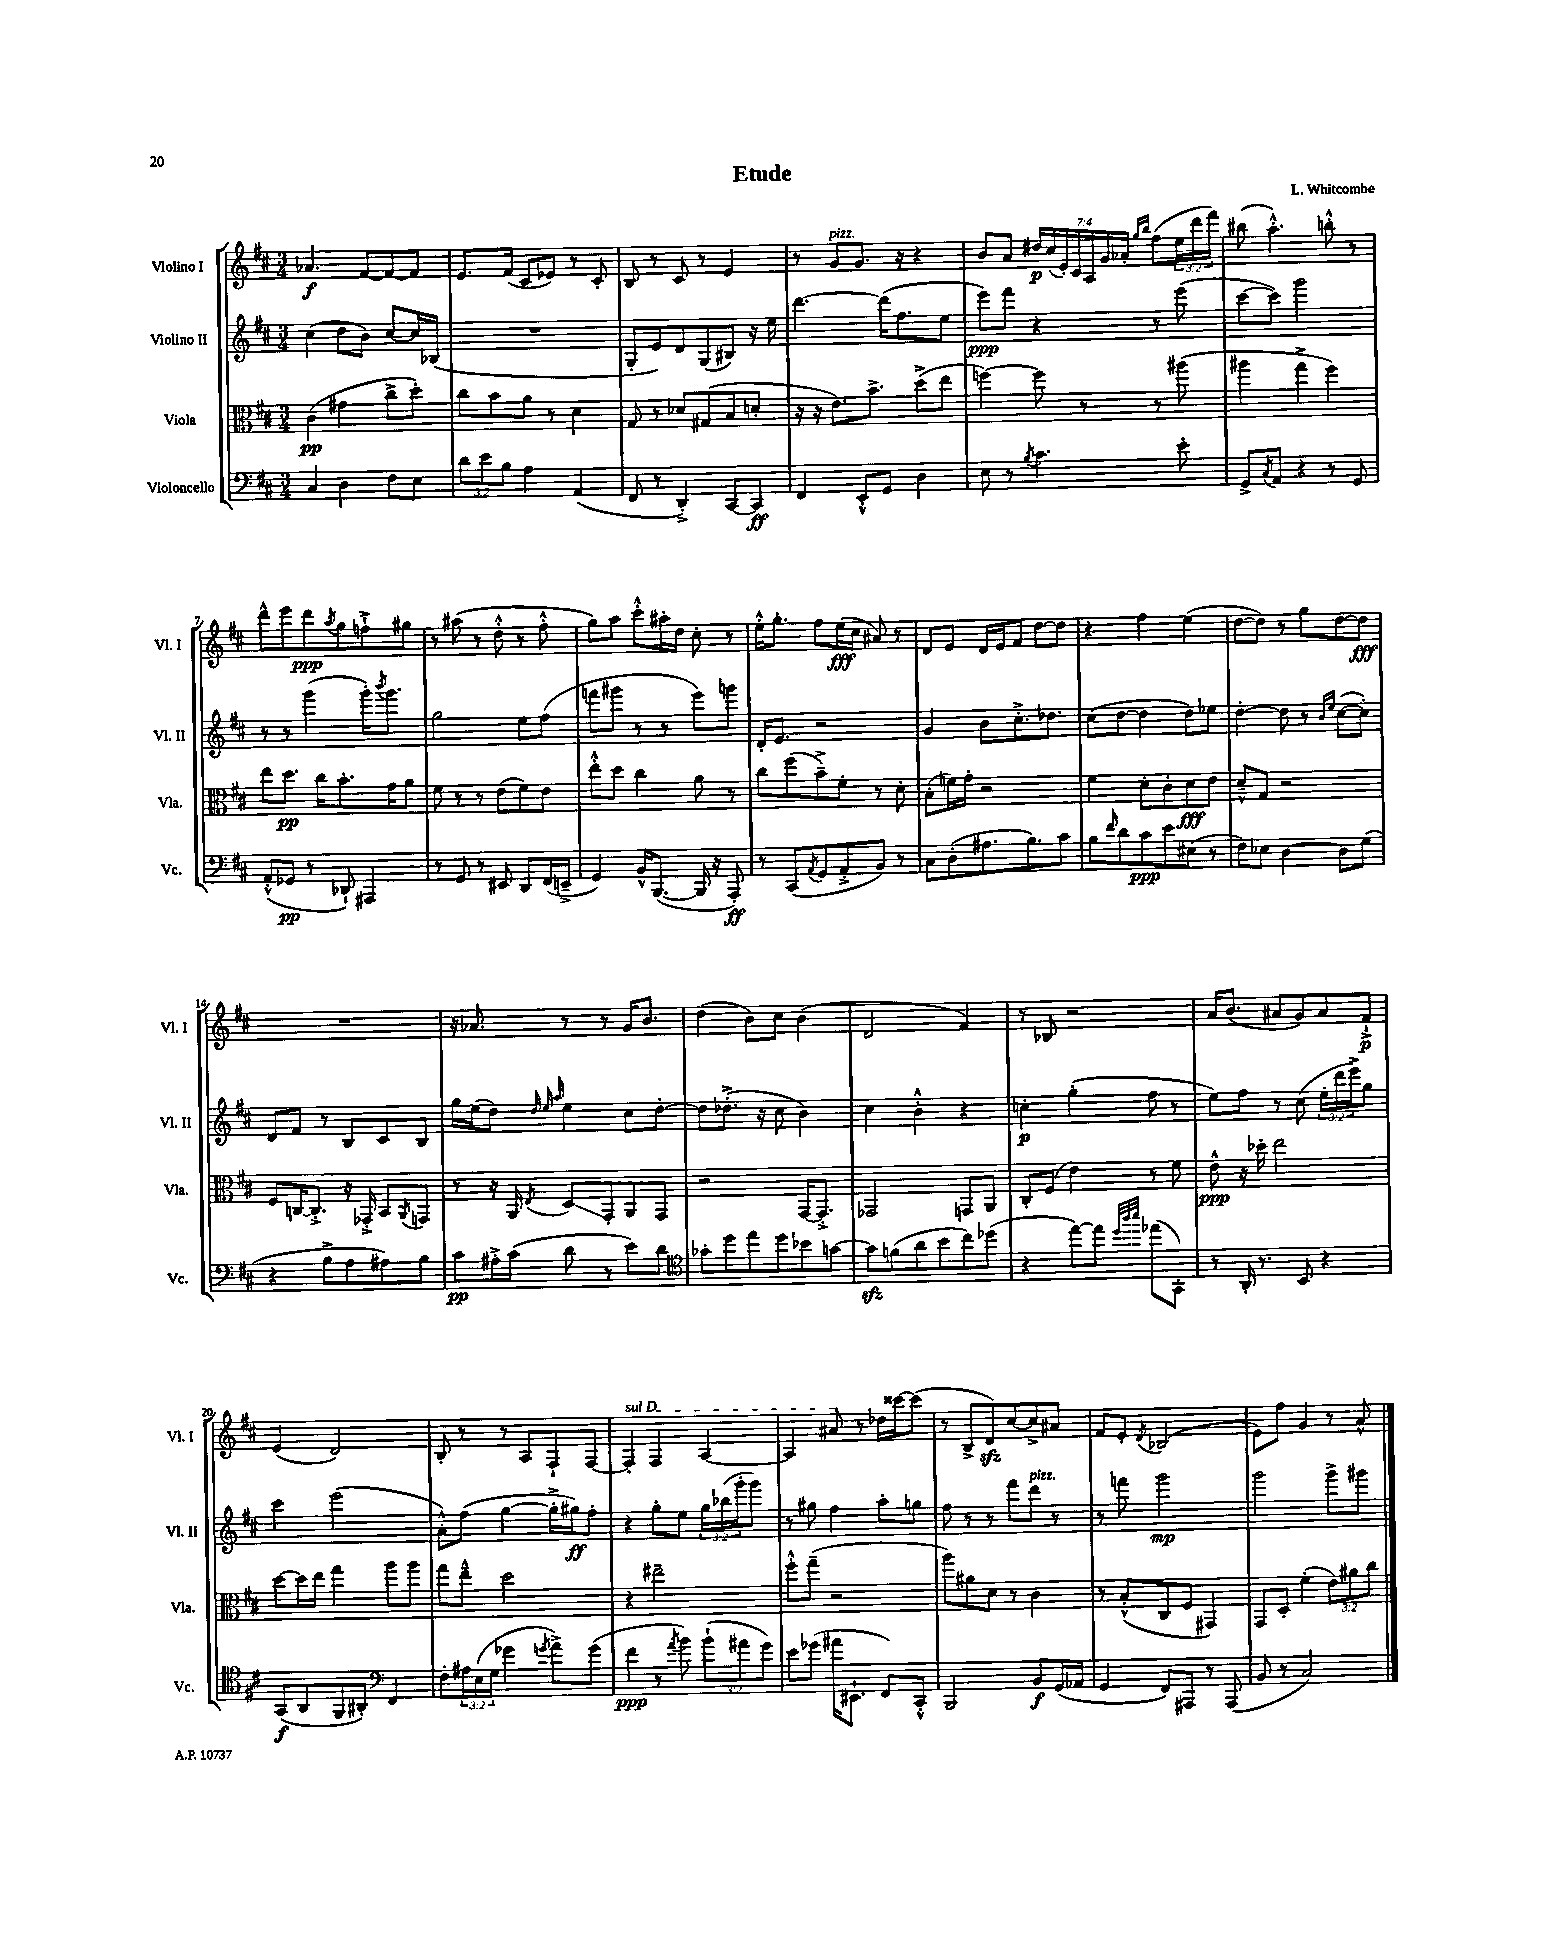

**kern	**kern	**kern	**kern
*staff4	*staff3	*staff2	*staff1
*clefF4	*clefC3	*clefG2	*clefG2
*k[f#c#]	*k[f#c#]	*k[f#c#]	*k[f#c#]
*M3/4	*M3/4	*M3/4	*M3/4
4C#	(4c#	(4cc#	4.a-
4D	4g#	8dd	.
.	.	8b)	[8f#
8F#	8cc#^	[8cc#	8f#_
8E	8dd')	16cc#]	8f#]
.	.	(16B-	.
=	=	=	=
12d	8cc#	2.r	8.e
12e	.	.	.
.	8b	.	.
12B	.	.	.
.	.	.	(16f#
4A	8a	.	8c#
.	8r	.	8e-)
(4AA	4d	.	8r
.	.	.	8c#'
=	=	=	=
8FF#	8G	8G'	8B
8r	8r	8e)	8r
4DD'^)	8d-	8d	8c#
.	(8G#	(8G	8r
[8CC#	8B	8B#)	4e
8CC#]	8d'	16r	.
.	.	16ee	.
=	=	=	=
4FF#	16r	[4.ddd	8r
.	16r	.	.
.	8.e)	.	8g
8EE'^^	.	.	8.g
.	8.b^	.	.
8GG	.	(16ddd]	.
.	.	8.ff#	16r
4D	(8dd^	.	4r
.	8ee	8ee	.
=	=	=	=
8E	[4ff)	8eee)	8b
8r	.	8fff#	8a
8qB	.	.	.
4.c#	8ff]	4r	28dd#
.	.	.	(28cc#
.	.	.	28e')
.	.	.	28c#
.	8r	.	.
.	.	.	28A
.	.	.	28g
.	.	.	28a-'
.	.	.	16qqgg
.	.	.	16qqbb
.	8r	8r	(8ff#
8e'	(8aa#	(8eee	24ee
.	.	.	24ddd
.	.	.	24fff#)
=	=	=	=
8GG^	4aa#	[8ccc#	(8bb#
8qC#	.	.	.
8AA	.	8ccc#])	4.aa'^^)
4r	4gg^	2ggg	.
8r	4ff#)	.	8bb'^^
8GG	.	.	8r
=	=	=	=
(8AA'^^	8ee	8r	8ddd^^
8GG-	8.dd	8r	8eee
8r	.	(4ggg	8ddd
.	16cc#	.	.
.	.	.	8qaa
8DD-`)	8.b'	.	8gg
4AAA#	.	16ggg')	8ff`^
.	.	8qbbb	.
.	16g	8.ggg	.
.	8a	.	8gg#
=	=	=	=
8r	8f#	2gg	8r
8GG	8r	.	(8aa#
8r	8r	.	8r
8EE#	(8e	.	8dd'^^
8DD	8f#)	8ee	8r
(16FF#	8e	(8ff#	8ff#'^^
16EE~^	.	.	.
=	=	=	=
4GG)	8ee'^^	8fff	8gg)
.	8dd	8ggg#	8aa
16BB^^	4cc#	8r	8ccc#'^^
([8.BBB	.	.	.
.	.	8r	16aa#'
.	.	.	16dd
16BBB]	8a	8eee)	8cc#'
16r	.	.	.
8AAA')	8r	8ggg	8r
=	=	=	=
8r	8cc#	16d'	16ee'^^
.	.	8.e	8.gg'
(8CC#	(8ff#	.	.
8qAA	.	.	.
8GG	8b~^)	2r	8ff#
8AA'^	8f#'	.	(16ee
.	.	.	16cc#
8BB)	8r	.	8a#)
8r	8d'	.	8r
=	=	=	=
8C#	(8B'	4g	8d
(8D'	16f)	.	8e
.	16g'	.	.
8.A#	2r	8b	16d
.	.	.	16e
.	.	8.cc#'^	8f#
8.B)	.	.	.
.	.	.	[8dd
.	.	8.dd-	.
8c#	.	.	8dd]
=	=	=	=
8B	4f#	(8cc#	4r
16qqf#	.	.	.
8d	.	[8dd	.
8c#	8d'	4dd]	4ff#
8e	8c#'	.	.
(8E#	8d	8dd)	(4ee
8r	8e	8ee-	.
=	=	=	=
8F#)	8d~^^	[4dd'	[8dd
8E-	8G	.	8dd])
[4D	2r	8dd]	8r
.	.	8r	8gg
.	.	16qqb	.
.	.	16qqee	.
8D]	.	([8cc#	[8dd
(8G	.	8cc#'])	8dd]
=	=	=	=
4r	8F#	8d	2.r
.	[16C	8f#	.
.	8.C'^]	.	.
8B^	.	8r	.
8A	16r	8B	.
.	16GG-'^	.	.
8A#)	8BB	8c#	.
.	8qAA	.	.
8B	8GG	8B	.
=	=	=	=
8c#	8r	16gg	16r
.	.	(16ee	8.a-
16A#'^	16r	8dd)	.
(16c#	16AA	.	.
.	.	32qqdd	.
.	.	32qqee	.
.	8qE	32qqaa	.
8d	8D	4ee	8r
8r	8GG'	.	8r
8e)	8AA	8cc#	16g
.	.	.	8.b
8d	8GG	[8dd'	.
=	=	=	=
*clefC4	*	*	*
8g-'	2r	8dd]	(4dd
8dd	.	(8.dd-'^	.
8ee	.	.	8b)
.	.	16r	.
8dd	.	8cc#	8cc#
8b-	[16GG	4b)	(4b
.	8.GG'^]	.	.
[8g	.	.	.
=	=	=	=
8g]	2GG-	4cc#	2d
(8f	.	.	.
8a	.	4b'^^	.
8b	.	.	.
8cc#)	8GG	4r	4f#)
(8dd-	8AA	.	.
=	=	=	=
4r	8C#'	4cc'	8r
.	(8F#	.	8B-
[8ee)	4e)	(4gg'	2r
8ee]	.	.	.
32qqdd	.	.	.
32qqaa	.	.	.
32qqbb	.	.	.
(8ee-	8r	8ff#	.
8GG')	8f#	8r	.
=	=	=	=
8r	8e^^	8ee)	16a
.	.	.	(8.b
16AA'	16r	8ff#	.
8.r	16dd-'	.	.
.	2ee	8r	8a#
8BB	.	(8cc#	8g)
4r	.	24ee'	8a#
.	.	24ddd	.
.	.	24eee^)	.
.	.	8gg	8f#`^
=	=	=	=
(8GG	[8dd	4ccc#	(4e
8AA	16dd]	.	.
.	16ee	.	.
8FF#	4gg	(2eee	2d)
8AA#')	.	.	.
*clefF4	*	*	*
4FF#	8aa	.	.
.	8aa	.	.
=	=	=	=
8F#'	8gg	8a'^^)	8B'
24A#	8ee~^^	(8ff#	8r
(24E	.	.	.
24G	.	.	.
4g-	2dd	[4gg	8r
.	.	.	8A
8qg	.	.	.
8a^)	.	16gg'^]	8F#`
.	.	16gg#)	.
(8g	.	8ff#'	[8F#
=	=	=	=
4f#	4r	4r	4F#']
8r	2ee#~	8gg'	4F#
8qa	.	.	.
8b)	.	8ee	.
(12b`	.	24gg	[4A
.	.	(24bb-	.
12a#	.	24ggg'	.
.	.	8ggg)	.
12g)	.	.	.
=	=	=	=
8e	8ff#'^^	8r	4A]
(8g-	(8gg~	8gg#	.
16a#	2r	4ff#	8a#
8.EE#`	.	.	.
.	.	.	8r
8FF#)	.	8aa'	16dd-
.	.	.	[16ccc##
8CC#'^^	.	8gg	(8ccc##]
=	=	=	=
2BBB	8aa)	8ff#	8r
.	8a#	8r	8B^
.	8d	8r	8d)
.	8r	8fff#	[8cc#
8BB	4c#	8ddd	8cc#^]
(16GG	.	8r	8a#
16AA-	.	.	.
=	=	=	=
4GG	8r	8r	8f#
.	(8B'^^	8fff	8e'
.	.	.	8qd
8FF#)	8C#	2ggg	(2B-
8AAA#	8F#	.	.
8r	4GG#)	.	.
(8AAA#	.	.	.
=	=	=	=
8BB	8GG	2ggg	8e)
8r	8D'	.	8ff#
2C#)	(4f#'	.	4g
.	12e)	8ggg^	8r
.	12a#	.	.
.	.	8ggg#	8a^^
.	12cc#	.	.
==	==	==	==
*-	*-	*-	*-
